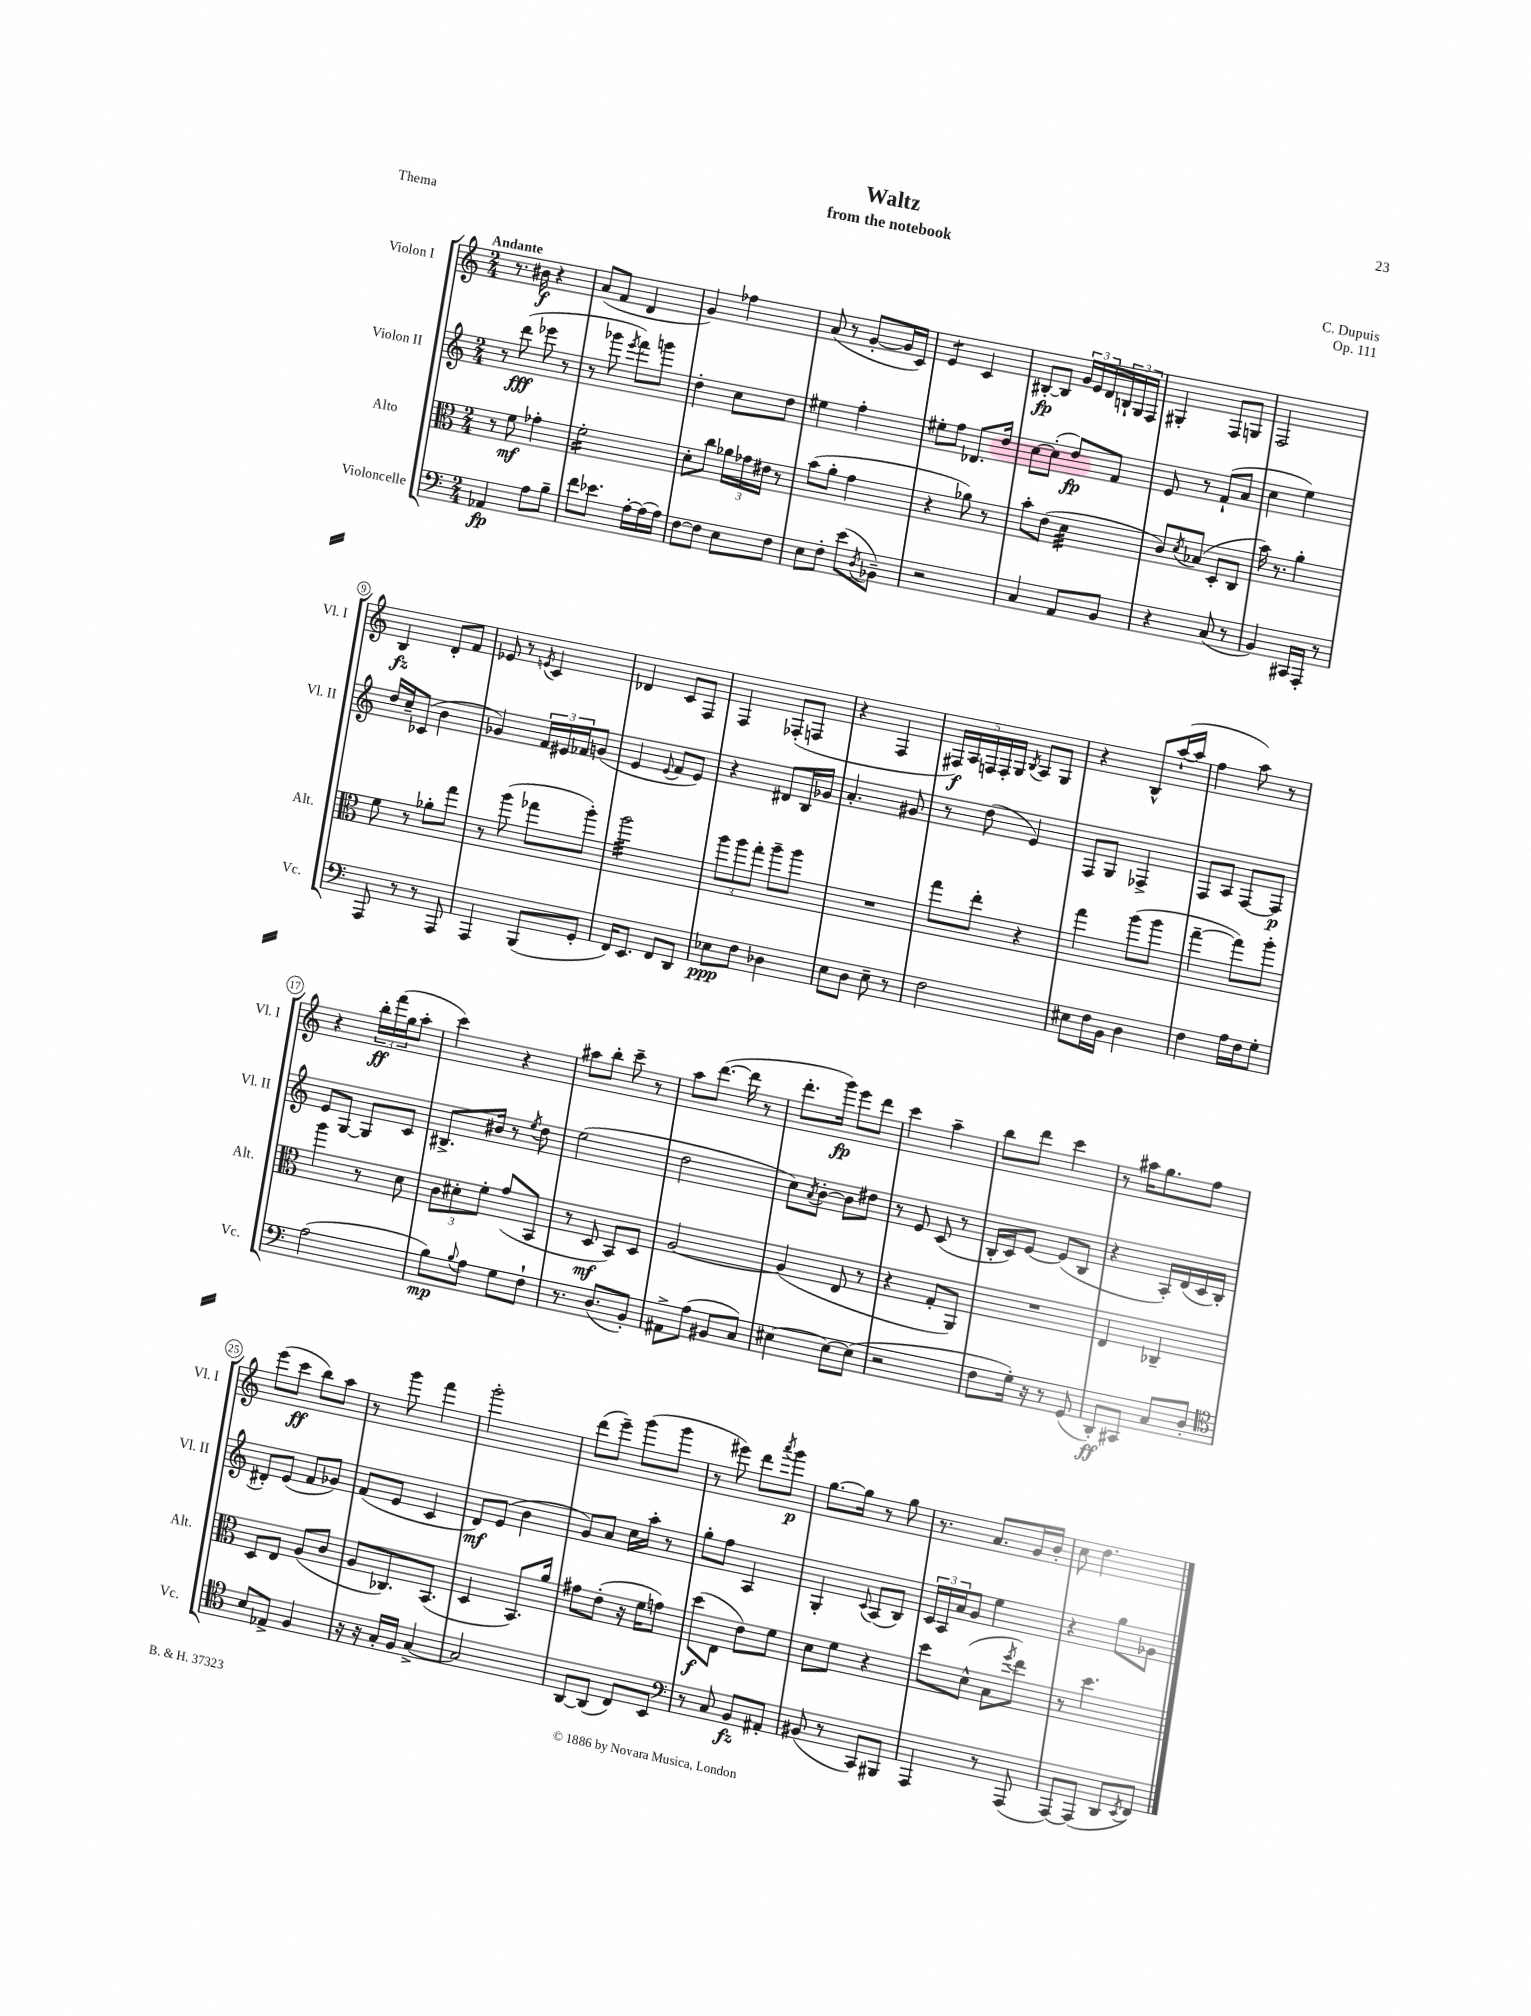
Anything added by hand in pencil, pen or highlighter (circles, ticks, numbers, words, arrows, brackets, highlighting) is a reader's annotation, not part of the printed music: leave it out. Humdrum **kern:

**kern	**kern	**kern	**kern
*staff4	*staff3	*staff2	*staff1
*clefF4	*clefC3	*clefG2	*clefG2
*k[]	*k[]	*k[]	*k[]
*M2/4	*M2/4	*M2/4	*M2/4
4AA-	8r	8r	8.r
.	8f	(8ddd	.
.	.	.	16b#
8A	4g-'	8eee-	4r
8B~	.	8r	.
=	=	=	=
8f	2f'	8r	(8a
8.e-	.	8ggg-	8f
.	.	8qeee	.
.	.	8fff)	4d
[16A'	.	.	.
(16A]	.	8ggg	.
16A)	.	.	.
=	=	=	=
[8F	8d'	4dd'	4g)
8F]	8cc	.	.
8E	24a-	8cc	4ff-
.	24g-	.	.
.	24e#	.	.
8F	8r	8dd	.
=	=	=	=
8E	(8b	4ee#	(8a
8F'	8a'	.	8r
(8e	4g	4ff'	[8g'
8qD	.	.	.
8BB-~)	.	.	16g]
.	.	.	16c)
=	=	=	=
2r	4r	8ee#'	4e
.	.	8ff	.
.	8a-)	8.d-	4c
.	8r	.	.
.	.	16dd	.
=	=	=	=
4C	8b'	[8cc	[8B#'
.	(8e	(8cc']	8B#]
8AA	4d	8dd)	24g
.	.	.	24e
.	.	.	24d
8BB	.	8f	24B`
.	.	.	24G
.	.	.	24F
=	=	=	=
4r	8c)	8e	4G#'
.	8qd	.	.
.	(8B-	8r	.
(8C	8D'	(8f`	8F
8r	8C	8a	8G
=	=	=	=
4BB)	16b)	4cc	2F
.	8.r	.	.
16CC#	4a'	4ee)	.
16AAA'	.	.	.
8r	.	.	.
=	=	=	=
8AAA	8f	16dd	4B
.	.	16cc~	.
8r	8r	(8c-	.
8r	8a-'	4b	8d'
8AAA	8gg	.	8f
=	=	=	=
4AAA	8r	4g-)	8e-
.	(8aa	.	8r
.	.	.	8qe
(8BBB	8gg-	24f	4c
.	.	24e#	.
.	.	24f-	.
8GG'	8aa')	(8g	.
=	=	=	=
16FF)	2aa	4e	4d-
8.EE	.	.	.
.	.	8qqe	.
8FF	.	8f	8c
8DD	.	8e)	8F
=	=	=	=
8E-	12aa	4r	4F
.	12aa	.	.
8F	.	.	.
.	12gg'	.	.
4D-	8aa~	8d#	(8F-'
.	8aa	16B	8F
.	.	16g-	.
=	=	=	=
8E	2r	4.a'	4r
8D	.	.	.
8E~	.	.	4F
8r	.	8g#	.
=	=	=	=
2F	8gg	8r	20F#)
.	.	.	20A
.	.	.	20F
.	8ee'	(8dd	.
.	.	.	20F'
.	.	.	20G
.	.	.	8qB
.	4r	4e)	8A
.	.	.	8G
=	=	=	=
8E#	4gg	8F	4r
16F	.	8G	.
16BB	.	.	.
4D	(8aa	4F-^	8B^^
.	8aa	.	([16aa`
.	.	.	16aa]
=	=	=	=
4F	[4gg~	8F	4ff
.	.	8A	.
16A	8gg])	[8F	8aa)
16F	.	.	.
8G'	8aa'	8F]	8r
=	=	=	=
(2A	4aa	8e	4r
.	.	[8G	.
.	8r	8G]	24bb'
.	.	.	(24fff
.	.	.	24gg
.	8d	8c	8aa'
=	=	=	=
8B)	12c	8.B#^	4ccc)
.	12d#'	.	.
8qqB	.	.	.
8A	.	.	.
.	12f'	.	.
.	.	16b#	.
8G	(8g	8r	4r
.	.	8qee	.
8F`	8BB	8dd	.
=	=	=	=
8.r	8r	(2ee	8aa#
.	8D	.	8bb'
(8.D	.	.	.
.	8BB)	.	8ccc~
8BB')	8D	.	8r
=	=	=	=
8AA#^	[2A	2dd	8aa
(8A	.	.	([8.ddd
8BB#	.	.	.
.	.	.	16ddd]
8C)	.	.	8r
=	=	=	=
[4E#	(4A]	8cc)	8.ddd'
.	.	8qa	.
.	.	[8b'	.
.	.	.	16ggg)
8E#_	8E	8b]	8eee
(8E#]	8r	8dd#	8ddd
=	=	=	=
2r	4r	8r	4ccc
.	.	8e	.
.	8G'	(8c	4aa~
.	8AA)	8r	.
=	=	=	=
8F	2r	16B'	8bb
.	.	16c)	.
16G')	.	[8e	8ddd
16r	.	.	.
8r	.	(8e]	4ccc
(8GG	.	8B	.
=	=	=	=
8DD')	4E	4r	8r
8CC#	.	.	16aa#
.	.	.	8.gg
8C	4C-~	16A')	.
.	.	(16d	.
8D'	.	16c	8ff
.	.	16B'	.
=	=	=	=
*clefC4	*	*	*
8B	8D	8d#')	(8eee
8E-^	8E	(8e	8ccc
4F	(8A	8f	8bb)
.	8c	8g-)	8aa
=	=	=	=
16r	8A	(8f	8r
16r	.	.	.
16G'	8.C-)	8e	8ggg
16F	.	.	.
[4G^	.	4c	4fff
.	(8.BB	.	.
=	=	=	=
2G]	4D	8d)	2ggg'
.	.	(8e	.
.	8.BB)	4b	.
.	16a	.	.
=	=	=	=
[8AA	8g#	8g)	(8ddd
(8AA]	(8e'	8a	8eee~)
8C)	16r	16cc	(8ggg
.	16f	16aa'	.
8BB	8g)	8r	8ggg
=	=	=	=
*clefF4	*	*	*
8r	(8dd	8gg'	8r
8C	8E	8ff	8eee#)
8BB	8e)	4A	8ddd
.	.	.	8qaaa
8AA#'	8f	.	8ggg
=	=	=	=
(8BB#	8d	4G'	[8.gg
8r	8f	.	.
.	.	.	16gg]
.	.	8qqc	.
8CC)	4r	(8A	8r
8BBB#	.	8B)	8gg
=	=	=	=
4AAA	8dd	24c	8.r
.	.	24A	.
.	.	24a	.
.	(8d^^	8g	.
.	.	.	8.a
8r	8B	4ee	.
.	8qff	.	.
(8AAA	8ee)	.	16g
.	.	.	16b'
=	=	=	=
[8AAA)	8r	4r	8cc
(8AAA]	4.dd	.	4.dd
8DD	.	8gg	.
8qEE	.	.	.
8FF)	.	8g-	.
==	==	==	==
*-	*-	*-	*-
